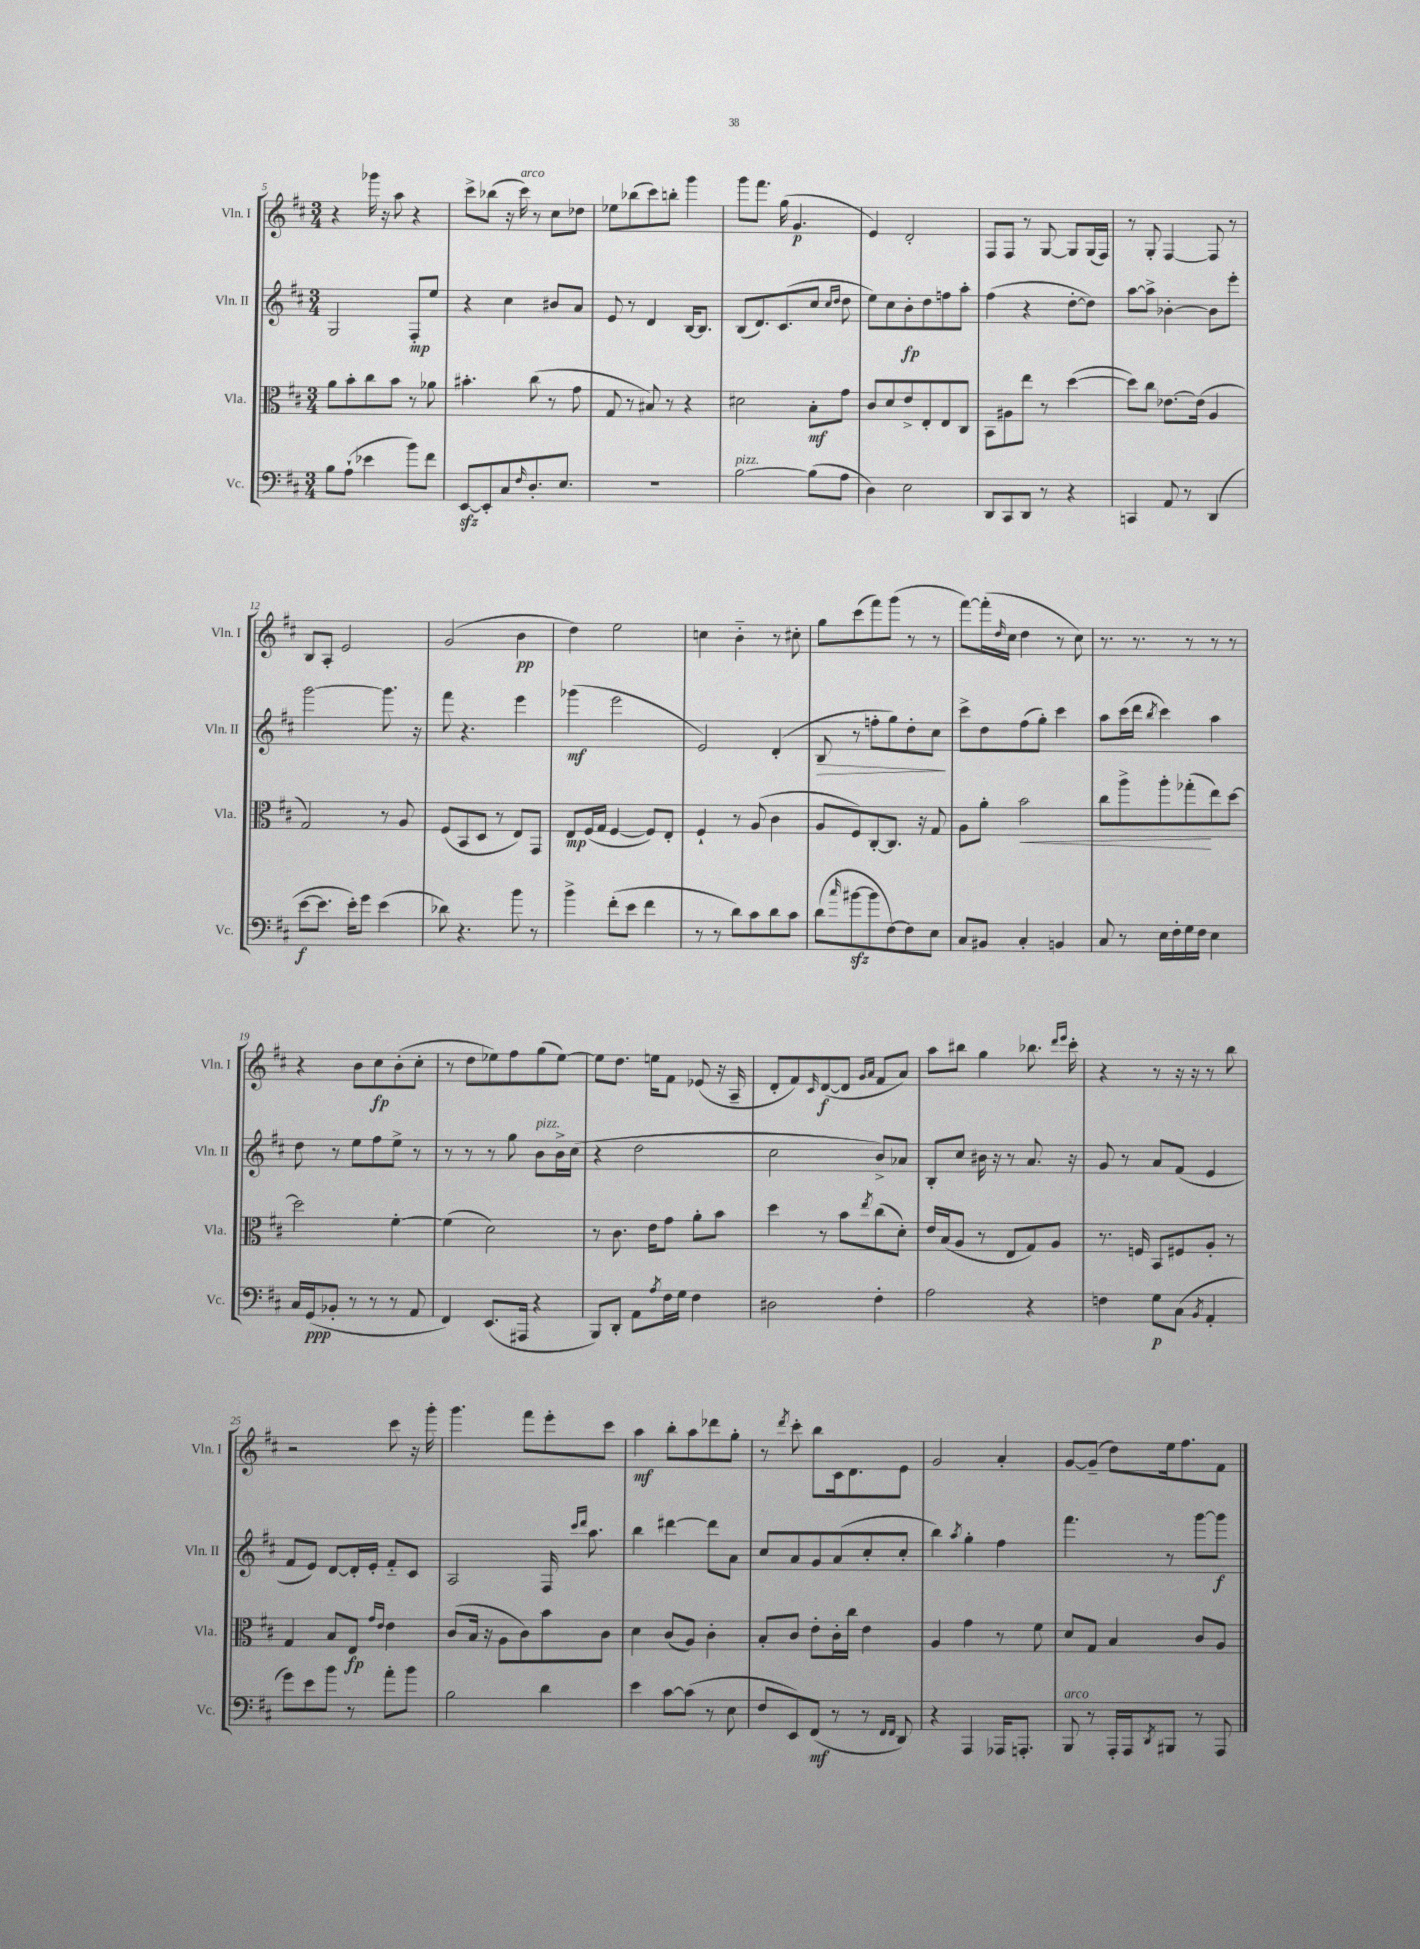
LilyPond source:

<<
\new StaffGroup <<
\new Staff = "s0" \with { instrumentName = "Vln. I" shortInstrumentName = "Vln. I" } {
    \clef treble \key d \major \numericTimeSignature \time 3/4
    r4 ges'''16 r16 a''8 r4 |
    cis'''8-> bes''8( r16 cis'''16^\markup { \italic "arco" }) r8 cis''8 des''8 |
    ees''8 bes''8( cis'''8) b''8-. g'''4 |
    g'''8 fis'''8. g''16( g'4.\p |
    e'4) d'2-. |
    fis8 fis8 r8 g8~ g8 g16( fis16) |
    r8 g8-. fis4~ fis8 r8 |
    b8 a8-. e'2 |
    g'2( b'4\pp |
    d''4) e''2 |
    c''4 b'4-_ r8 cis''8-. |
    g''8 cis'''8( fis'''8) g'''8( r8 r8 |
    fis'''8~) fis'''16-.( \grace { d''16 } cis''16 d''4 r8 cis''8) |
    r8. r8. r8 r8 r8 |
    r4 b'8 cis''8\fp b'8-.( cis''8-. |
    r8 d''8 ees''8) fis''8 g''8( ees''8~) |
    ees''8 d''8. e''16 fis'8 ees'8( r16 a16-- |
    d'8-. fis'8) \grace { cis'16 } d'8~\f( d'8 \grace { g'16 a'16 } fis'8 a'8) |
    a''8 bis''8 g''4 bes''8. \grace { d'''16 e'''16 } cis'''16-. |
    r4 r8 r16 r16 r8 b''8 |
    r2 cis'''8 r16 g'''16-. |
    g'''4. fis'''8 e'''8-. cis'''8 |
    a''4\mf b''8-. a''8 des'''8 g''8-. |
    r8 \acciaccatura { d'''8 } cis'''8-. b''8 cis'16 d'8. e'8 |
    g'2 a'4-. |
    g'8~ g'8--( d''8) e''16 fis''8. fis'8 \bar "|." |
}
\new Staff = "s1" \with { instrumentName = "Vln. II" shortInstrumentName = "Vln. II" } {
    \clef treble \key d \major \numericTimeSignature \time 3/4
    g2 fis8-.\mp e''8 |
    r4 cis''4 bis'8 a'8 |
    e'8 r8 d'4 b16~ b8. |
    b8( d'8.) cis'8.( cis''8 \grace { cis''16 d''16 } d''8 |
    e''8) cis''8 b'8-.\fp d''8 f''8 a''8-. |
    fis''4( r4 d''8~-. d''8) |
    a''8~ a''8-> bes'4~-. bes'8 e'''8-. |
    g'''2~ g'''8. r16 |
    fis'''8 r4. e'''4 |
    ges'''4\mf( e'''2 |
    e'2) d'4-.( |
    b8\> r8 f''8-. g''8) d''8-. cis''8\! |
    cis'''8-> d''8 fis''8( g''8-.) cis'''4 |
    a''8 cis'''16( d'''16 \acciaccatura { b''8 } cis'''4) a''4 |
    d''8 r8 e''8 fis''8 e''8-> r8 |
    r8 r8 r8 g''8 b'8^\markup { \italic "pizz." } b'16-> cis''16( |
    r4 d''2 |
    cis''2 b'8->) aes'8 |
    b8-. cis''8 bis'16 r16 r8 a'8. r16 |
    g'8 r8 a'8 fis'8( e'4 |
    fis'8 e'8) d'8~ d'16-. e'16-. fis'8-_ cis'8 |
    a2 fis16 \grace { cis'''16 d'''16 } a''8. |
    b''4 dis'''4~ dis'''8 a'8 |
    cis''8 a'8 g'8 a'8( cis''8-. cis''8-. |
    b''4) \acciaccatura { a''8 } g''4-. fis''4 |
    fis'''4. r8 g'''8~ g'''8\f \bar "|." |
}
\new Staff = "s2" \with { instrumentName = "Vla." shortInstrumentName = "Vla." } {
    \clef alto \key d \major \numericTimeSignature \time 3/4
    a'8 b'8-. cis''8 b'8 r8 aes'8 |
    bis'4.-. cis''8( r8 g'8 |
    g8 r8 bis8) r8 r4 |
    dis'2 b8-.\mf g'8 |
    cis'8 d'8 e'8-> e8-. e8 cis8 |
    b,8 ais8 e''8 r8 d''4~( |
    d''8) cis''8 ees'8.~ ees'16( a4 |
    g2) r8 a8 |
    fis8( b,8 d8 r8 e8) g,8 |
    e8\mp fis16( g16 fis4~ fis8) e8-. |
    fis4-! r8 a8( cis'4 |
    a8 fis8) cis8~-. cis8. r16 g8 |
    a8 a'8-. b'2\< |
    cis''8 a''8-> a''8-. ges''8-.\!( e''8) d''8~ |
    d''2 fis'4~-. |
    fis'4( d'2) |
    r8 cis'8. e'16 g'8 a'8-. b'8 |
    d''4 r8 b'8 \acciaccatura { e''8 } cis''8( d'8-.) |
    e'16 b16( a8 r8 e8 g8) a8 |
    r8. f16 b,8 fis8 a8-. r8 |
    g4 b8 e8\fp \grace { g'16 e'16 } e'4 |
    cis'8( b16 r16 a8 cis'8) b'8 cis'8 |
    d'4 cis'8( a8) cis'4-. |
    b8-. cis'8 e'8-. cis'16-. cis''16 e'4 |
    a4 g'4 r8 fis'8 |
    d'8 g8 b4 cis'8 a8 \bar "|." |
}
\new Staff = "s3" \with { instrumentName = "Vc." shortInstrumentName = "Vc." } {
    \clef bass \key d \major \numericTimeSignature \time 3/4
    b8 a8-!( ees'4 b'8) fis'8 |
    e,8~\sfz e,8-. cis8 \grace { fis16 } d8.-. e8. |
    R2. |
    b2~^\markup { \italic "pizz." } b8( a8 |
    d4) e2 |
    d,8 cis,8 d,8 r8 r4 |
    c,4 a,8 r8 d,4( |
    e'8~\f e'8. e'16-.) g'8 e'4( |
    des'8) r4. b'8 r8 |
    b'4-> fis'8-.( e'8 fis'4 |
    r8 r8 d'8) cis'8 d'8 cis'8 |
    d'8( \grace { cis''16 } bis'8~\sfz bis'8 fis8~) fis8 e8 |
    cis8 bis,8 cis4-. b,4 |
    cis8 r8 e16 fis16-. g16 fis16 e4 |
    cis16 g,16\ppp( bes,8-. r8 r8 r8 a,8 |
    fis,4) e,8.( ais,,16 r4 |
    b,,8) d,8-. a,8 \acciaccatura { a8 } fis16 g16 fis4 |
    dis2 fis4-. |
    a2 r4 |
    f4 g8\p cis8( \acciaccatura { b,8 } a,4-. |
    g'8) e'8 b'8 r8 a'8-. b'8 |
    b2 d'4 |
    e'4 cis'8~ cis'8( r8 e8 |
    fis8 e,8) fis,8\mf( r8 r8 \grace { fis,16 fis,16 } d,8) |
    r4 a,,4 aes,,16 a,,8.-. |
    b,,8^\markup { \italic "arco" } r8 a,,16-. a,,16 \acciaccatura { d,8 } bis,,8 r8 a,,8 \bar "|." |
}
>>
>>
\layout { \context { \Score currentBarNumber = #5 } }
